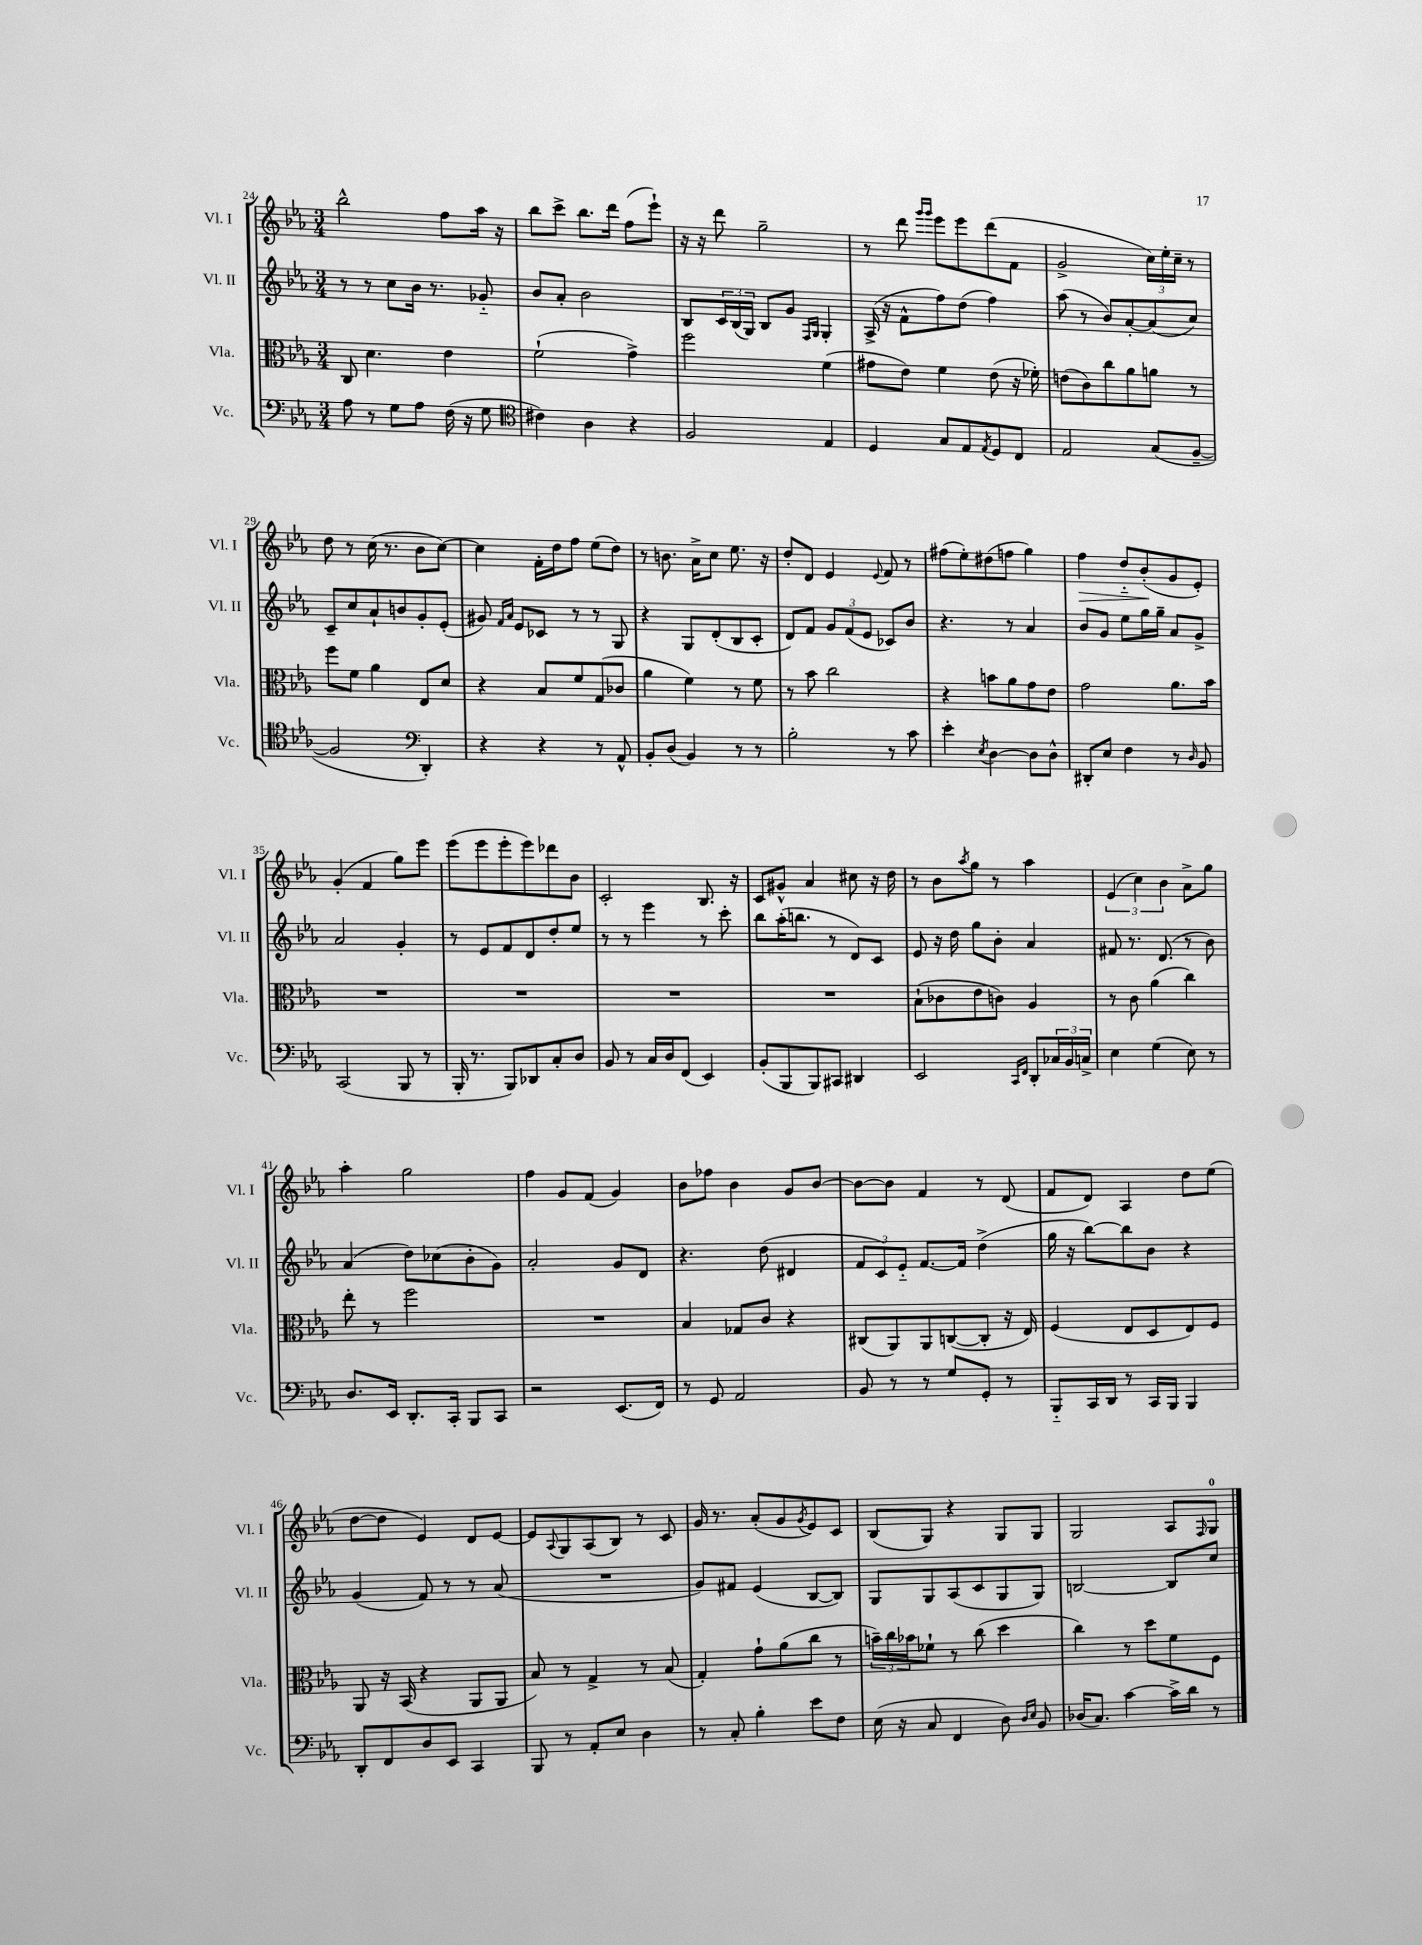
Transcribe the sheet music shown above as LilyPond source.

<<
\new StaffGroup <<
\new Staff = "s0" \with { instrumentName = "Vl. I" shortInstrumentName = "Vl. I" } {
    \clef treble \key ees \major \numericTimeSignature \time 3/4
    bes''2-^ f''8 aes''16 r16 |
    bes''8 c'''8-> bes''8. d'''16 f''8( ees'''8-!) |
    r16 r16 d'''8 g''2-- |
    r8 d'''8 \grace { g'''16 g'''16 } ees'''8 ees'''8 d'''8( f'8 |
    g'2-> \tuplet 3/2 { c''16) ees''16-. c''16-- } r8 |
    d''8 r8 c''16( r8. bes'8 c''8~) |
    c''4 f'16-. d''16 f''8 ees''8( d''8) |
    r8 b'8. aes'16-> c''8 ees''8. r16 |
    d''8-. d'8 ees'4 \appoggiatura { ees'8 } f'8 r8 |
    fis''8( ees''8-.) dis''8( f''8 g''4) |
    f''4\> d''8-_ bes'8-.\!( g'8 ees'8-.) |
    g'4-.( f'4 g''8) ees'''8 |
    ees'''8( ees'''8 ees'''8-. ees'''8) des'''8 bes'8 |
    c'2-. bes8. r16 |
    c'8 gis'8-^ aes'4 cis''8 r16 d''16 |
    r8 bes'8 \acciaccatura { aes''8 } g''8 r8 aes''4 |
    \tuplet 3/2 { ees'4( c''4) bes'4 } aes'8-> g''8 |
    aes''4-. g''2 |
    f''4 g'8 f'8( g'4) |
    bes'8 fes''8 bes'4 g'8 bes'8~ |
    bes'8~ bes'8 f'4 r8 d'8( |
    f'8 d'8) aes4 d''8 ees''8( |
    d''8~ d''8 ees'4) d'8 ees'8~ |
    ees'8 \appoggiatura { aes8 } g8 aes8( bes8) r8 c'8 |
    g'16 r8. aes'8-.( g'8 \acciaccatura { g'8 } ees'8) c'8 |
    bes8( g8) r4 g8 g8 |
    g2 aes8 \grace { f16 } g8-0 \bar "|." |
}
\new Staff = "s1" \with { instrumentName = "Vl. II" shortInstrumentName = "Vl. II" } {
    \clef treble \key ees \major \numericTimeSignature \time 3/4
    r8 r8 c''8 bes'16 r8. ges'8-_ |
    bes'8 aes'8-. bes'2 |
    bes8 \tuplet 3/2 { c'16 bes16( g16) } bes8 g'8 \grace { f16 g16 } g4-. |
    aes16->( r16 f'8-^ f''8) d''8( f''4) |
    aes''8( r8 bes'8) aes'8~-. aes'8( c''8) |
    c'8-- c''8 aes'8-! b'8 g'8-. ees'8-.( |
    gis'8) \grace { f'16 aes'16 } ees'8 ces'8 r8 r8 g8 |
    r4 g8 d'8-.( bes8 c'8-. |
    d'8) f'8 \tuplet 3/2 { g'8 f'8( ees'8 } ces'8) bes'8 |
    r4. r8 aes'4 |
    bes'8 g'8 ees''8 g''16 g''16-- aes'8 g'8-> |
    aes'2 g'4-. |
    r8 ees'8 f'8 d'8 d''8-. ees''8 |
    r8 r8 ees'''4 r8 c'''8-. |
    bes''8 aes''16-.( b''8. r8 d'8) c'8 |
    ees'8 r16 d''16 g''8 bes'8-. aes'4 |
    fis'8 r8. d'8.( r8 bes'8) |
    aes'4( d''8) ces''8( bes'8-. g'8) |
    aes'2-. g'8 d'8 |
    r4. d''8( dis'4 |
    \tuplet 3/2 { f'8 c'8) ees'8-_ } f'8.~ f'16 d''4->( |
    g''16 r16 bes''8~) bes''8 bes'8 r4 |
    g'4( f'8) r8 r8 aes'8( |
    R2. |
    g'8) fis'8 ees'4( bes8~ bes8) |
    g8 g8 aes8( c'8 g8 g8) |
    b2~ b8 c''8 \bar "|." |
}
\new Staff = "s2" \with { instrumentName = "Vla." shortInstrumentName = "Vla." } {
    \clef alto \key ees \major \numericTimeSignature \time 3/4
    c8 d'4. ees'4 |
    f'2-!( g'4->) |
    f''2 f'4( |
    gis'8 ees'8) f'4 ees'8( r16 fes'16-.) |
    e'8( c'8) c''8 aes'8 a'8 r8 |
    f''8 f'8 aes'4 ees8 d'8 |
    r4 bes8 f'8 g8( ces'8 |
    aes'4 f'4) r8 f'8 |
    r8 bes'8 c''2 |
    r4 b'8 aes'8 g'8 ees'8 |
    g'2 aes'8. bes'16 |
    R2. |
    R2. |
    R2. |
    R2. |
    bes8-!( ces'8 ees'8 c'8) aes4 |
    r8 c'8 aes'4( c''4) |
    ees''8-. r8 f''2 |
    R2. |
    bes4 ges8 c'8 r4 |
    cis8( aes,8) aes,8 c8~( c8-. r16 ees16) |
    f4( ees8 d8 ees8) f8 |
    aes,8 r16 bes,16( r4 aes,8 aes,8 |
    bes8) r8 g4-> r8 bes8( |
    g4-.) g'8-! aes'8( c''8 r8 |
    \tuplet 3/2 { b'16--) c''16 bes'16 } fes'8-! r8 c''8( d''4 |
    c''4) r8 d''8 f'8 f8 \bar "|." |
}
\new Staff = "s3" \with { instrumentName = "Vc." shortInstrumentName = "Vc." } {
    \clef bass \key ees \major \numericTimeSignature \time 3/4
    aes8 r8 g8 aes8 f16( r16 g8 |
    \clef tenor cis'4) aes4 r4 |
    f2 ees4 |
    d4 g8 ees8 \acciaccatura { ees8 } d8 c8 |
    ees2 g8( f8~-- |
    f2 \clef bass d,4-.) |
    r4 r4 r8 aes,8-^ |
    bes,8-. d8( bes,4) r8 r8 |
    bes2-. r8 c'8 |
    ees'4-. \acciaccatura { ees8 } d4~ d8 d8-^ |
    dis,8-. ees8 f4 r8 \grace { d16 } bes,8 |
    c,2( bes,,8 r8 |
    bes,,16-. r8. bes,,8) des,8 c8-. d8 |
    bes,8 r8 c16 d16 f,8( ees,4) |
    bes,8-.( bes,,8 bes,,8) cis,8 dis,4 |
    ees,2 \grace { c,16 f,16 } d,8-. \tuplet 3/2 { ces16 bes,16 c16-> } |
    ees4 g4( ees8) r8 |
    d8. ees,16 d,8.-. c,16-. bes,,8 c,8 |
    r2 ees,8.( f,16) |
    r8 g,8 aes,2 |
    bes,8 r8 r8 g8 g,8-. r8 |
    bes,,8-_ c,16 d,16 r8 c,16 bes,,16 bes,,4 |
    d,8-. f,8 d8 ees,8 c,4 |
    bes,,8 r8 aes,8-. ees8 d4 |
    r8 c8-. bes4-. ees'8 f8 |
    ees16( r16 c8 f,4 d8) \grace { d16 ees16 } bes,8 |
    des16( c8.) c'4~ c'16-> d'16 r8 \bar "|." |
}
>>
>>
\layout { \context { \Score currentBarNumber = #24 } }
